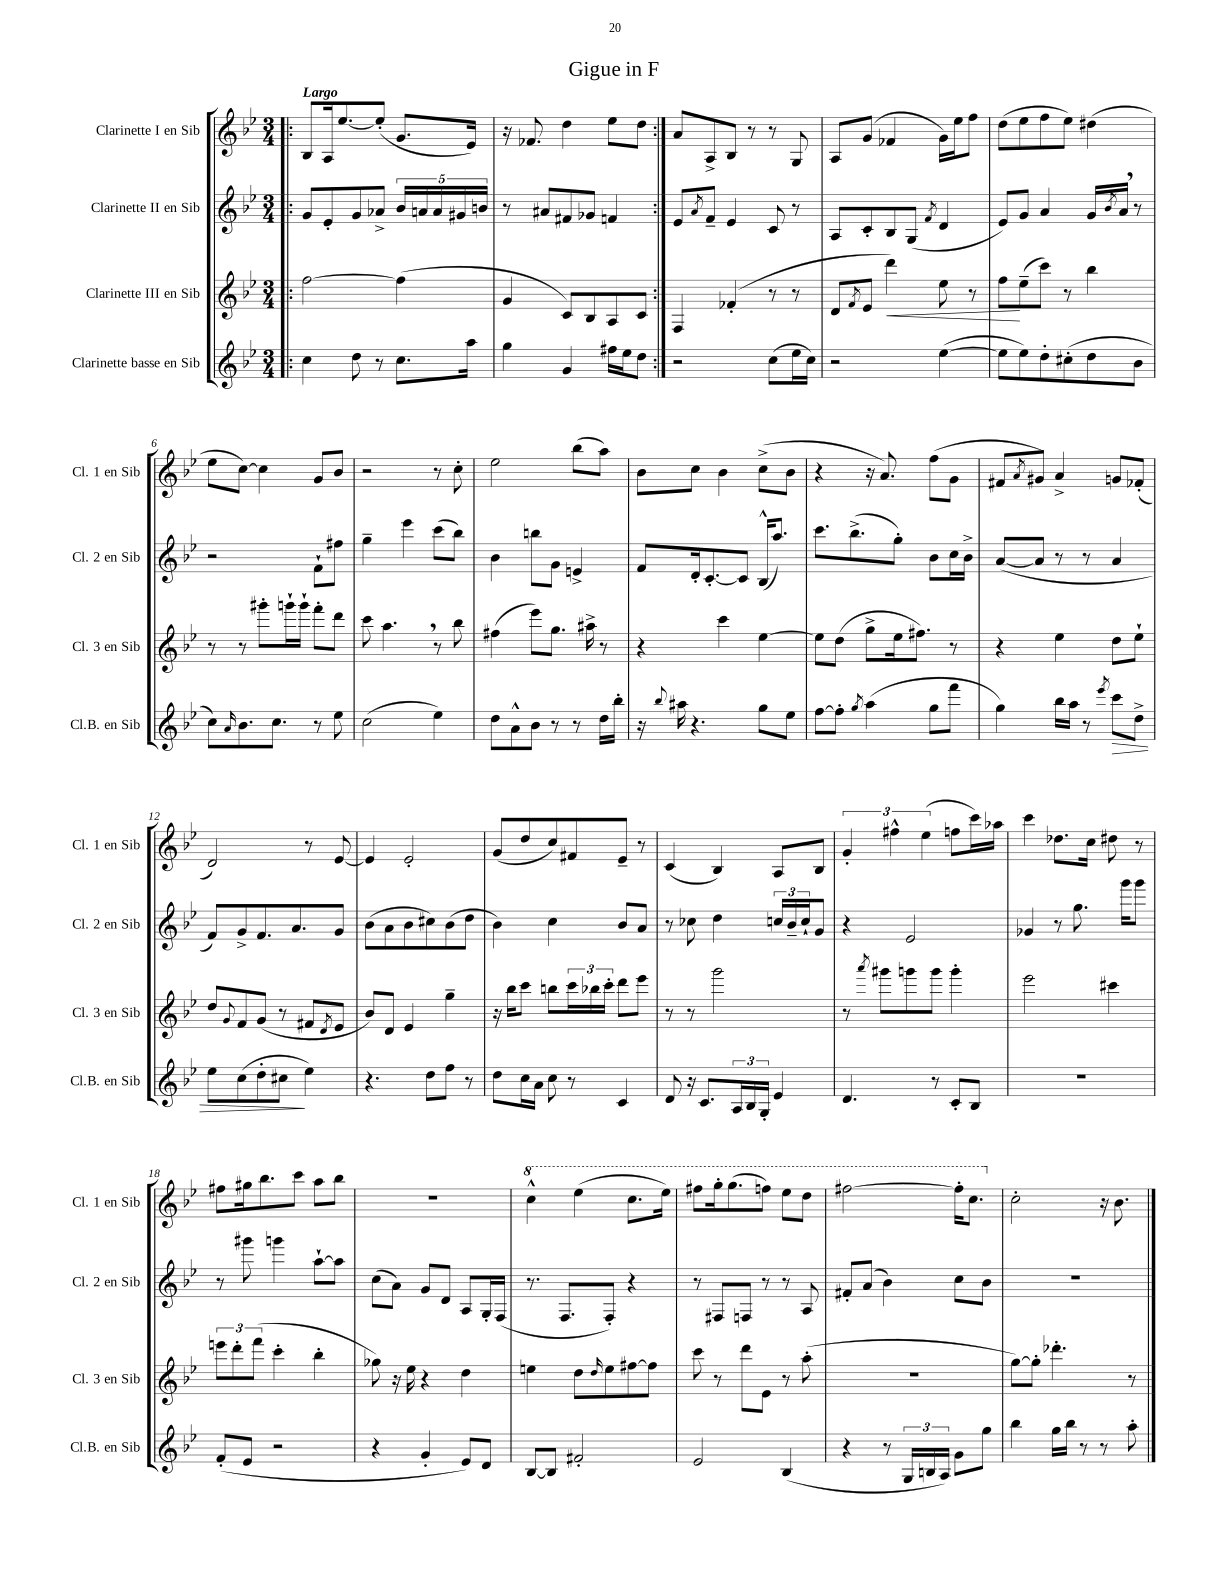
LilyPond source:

\header { title = "Gigue in F" }
<<
\new StaffGroup <<
\new Staff = "s0" \with { instrumentName = "Clarinette I en Sib" shortInstrumentName = "Cl. 1 en Sib" } {
    \clef treble \key bes \major \numericTimeSignature \time 3/4 \tempo "Largo"
    \repeat volta 2 { \bar ".|:" bes8 a16 ees''8.~ ees''8-.( g'8. ees'16) |
    r16 fes'8. d''4 ees''8 d''8 | }
    a'8 a8-> bes8 r8 r8 g8 |
    a8 g'8( fes'4 g'16) ees''16 f''8 |
    d''8( ees''8 f''8 ees''8) dis''4( |
    ees''8 c''8~) c''4 g'8 bes'8 |
    r2 r8 c''8-. |
    ees''2 bes''8( a''8) |
    bes'8 c''8 bes'4 c''8->( bes'8 |
    r4 r16 a'8.) f''8( g'8 |
    fis'8 \acciaccatura { a'8 } gis'8) a'4-> g'8 fes'8-.( |
    d'2) r8 ees'8~ |
    ees'4 ees'2-. |
    g'8( d''8 c''8) fis'8 ees'8-- r8 |
    c'4( bes4) a8 bes8 |
    \tuplet 3/2 { g'4-. fis''4-^ ees''4( } f''8 c'''16) aes''16 |
    c'''4 des''8. c''16 dis''8 r8 |
    fis''8 gis''16 bes''8. c'''8 a''8 bes''8 |
    R2. |
    \ottava #1 c'''4-^ ees'''4( c'''8. ees'''16) |
    fis'''8 g'''16-. g'''8.( f'''8) ees'''8 d'''8 |
    fis'''2~ fis'''16-. c'''8. \ottava #0 |
    c''2-. r16 bes'8. \bar "|." |
}
\new Staff = "s1" \with { instrumentName = "Clarinette II en Sib" shortInstrumentName = "Cl. 2 en Sib" } {
    \clef treble \key bes \major \numericTimeSignature \time 3/4
    \repeat volta 2 { \bar ".|:" g'8 ees'8-. g'8 aes'8-> \tuplet 5/4 { bes'16 a'16 a'16 gis'16 b'16 } |
    r8 ais'8 fis'8 ges'8 f'4 | }
    ees'8 \acciaccatura { a'8 } f'8-- ees'4 c'8 r8 |
    a8 c'8-. bes8 g8( \acciaccatura { f'8 } d'4 |
    ees'8) g'8 a'4 g'16 \acciaccatura { bes'8 } a'16 \breathe r8 |
    r2 f'8-! fis''8 |
    g''4-- ees'''4 c'''8( bes''8) |
    bes'4 b''8 g'8 e'4-> |
    f'8 d'16-. c'8.~-. c'8 bes16-^( a''8.) |
    c'''8. bes''8.->( g''8-.) bes'8 c''16 bes'16-> |
    a'8~( a'8 r8 r8 a'4 |
    f'8) g'8-> f'8. a'8. g'8 |
    bes'8( a'8 bes'8 cis''8) bes'8( d''8 |
    bes'4) c''4 bes'8 a'8 |
    r8 ces''8 d''4 \tuplet 3/2 { c''16 bes'16-- c''16-! } g'8 |
    r4 ees'2 |
    ges'4 r8 g''8. g'''16 g'''8 |
    r8 gis'''8 g'''4 a''8~-! a''8 |
    c''8( a'8) g'8 d'8 a8 g16-. f16( |
    r8. f8. f8-.) r4 |
    r8 fis8 f8 r8 r8 a8 |
    fis'8-. a'8( bes'4) c''8 bes'8 |
    R2. \bar "|." |
}
\new Staff = "s2" \with { instrumentName = "Clarinette III en Sib" shortInstrumentName = "Cl. 3 en Sib" } {
    \clef treble \key bes \major \numericTimeSignature \time 3/4
    \repeat volta 2 { \bar ".|:" f''2~ f''4( |
    g'4 c'8) bes8 a8 c'8 | }
    f4 fes'4-.( r8 r8 |
    d'8 \acciaccatura { f'8 } ees'8 d'''4\<) ees''8 r8 |
    f''8\! ees''8--( c'''8) r8 bes''4 |
    r8 r8 gis'''8-. g'''16-! g'''16-! f'''8-. d'''8 |
    c'''8 a''4. \breathe r8 bes''8 |
    fis''4( ees'''8) g''8. ais''16-> r8 |
    r4 c'''4 ees''4~ |
    ees''8 d''8( g''8-> ees''16 fis''8.) r8 |
    r4 ees''4 d''8 ees''8-! |
    d''8 \appoggiatura { g'8 } f'8 g'8( r8 fis'8 \acciaccatura { d'8 } ees'8 |
    bes'8) d'8 ees'4 g''4-- |
    r16 bes''16 c'''8 b''8 \tuplet 3/2 { c'''16 bes''16 c'''16-. } d'''8 ees'''8 |
    r8 r8 g'''2 |
    r8 \acciaccatura { a'''8 } gis'''8 g'''8 g'''8 g'''4-. |
    ees'''2 cis'''4 |
    \tuplet 3/2 { e'''8 d'''8-. f'''8( } c'''4-. bes''4-. |
    ges''8) r16 ees''16 r4 d''4 |
    e''4 d''8 \grace { d''16 } e''8 fis''8~ fis''8 |
    c'''8 r8 d'''8 ees'8 r8 a''8-.( |
    R2. |
    g''8~) g''8-. des'''4.-. r8 \bar "|." |
}
\new Staff = "s3" \with { instrumentName = "Clarinette basse en Sib" shortInstrumentName = "Cl.B. en Sib" } {
    \clef treble \key bes \major \numericTimeSignature \time 3/4
    \repeat volta 2 { \bar ".|:" c''4 d''8 r8 c''8. a''16 |
    g''4 g'4 fis''16 ees''16 d''8 | }
    r2 c''8( ees''16 c''16) |
    r2 ees''4~( |
    ees''8 ees''8) d''8-. cis''8-.( d''8 bes'8 |
    c''8) \grace { a'16 } bes'8. c''8. r8 ees''8 |
    c''2( ees''4) |
    d''8 a'8-^ bes'8 r8 r8 d''16 bes''16-. |
    r16 \appoggiatura { bes''8 } ais''16 r4. g''8 ees''8 |
    f''8~ f''8-. \acciaccatura { g''8 } a''4( g''8 f'''8 |
    g''4) bes''16 a''16 r8 \acciaccatura { ees'''8 } c'''8\> d''8-> |
    ees''8 c''8( d''8-. cis''8\! ees''4) |
    r4. d''8 f''8 r8 |
    d''8 c''16 a'16 c''8 r8 c'4 |
    d'8 r16 c'8. \tuplet 3/2 { a16 bes16 g16-. } ees'4 |
    d'4. r8 c'8-. bes8 |
    R2. |
    f'8-.( ees'8 r2 |
    r4 g'4-. ees'8) d'8 |
    bes8~ bes8 fis'2-. |
    ees'2 bes4( |
    r4 r8 \tuplet 3/2 { g16 b16 a16) } g'8 g''8 |
    bes''4 g''16 bes''16 r8 r8 a''8-. \bar "|." |
}
>>
>>
